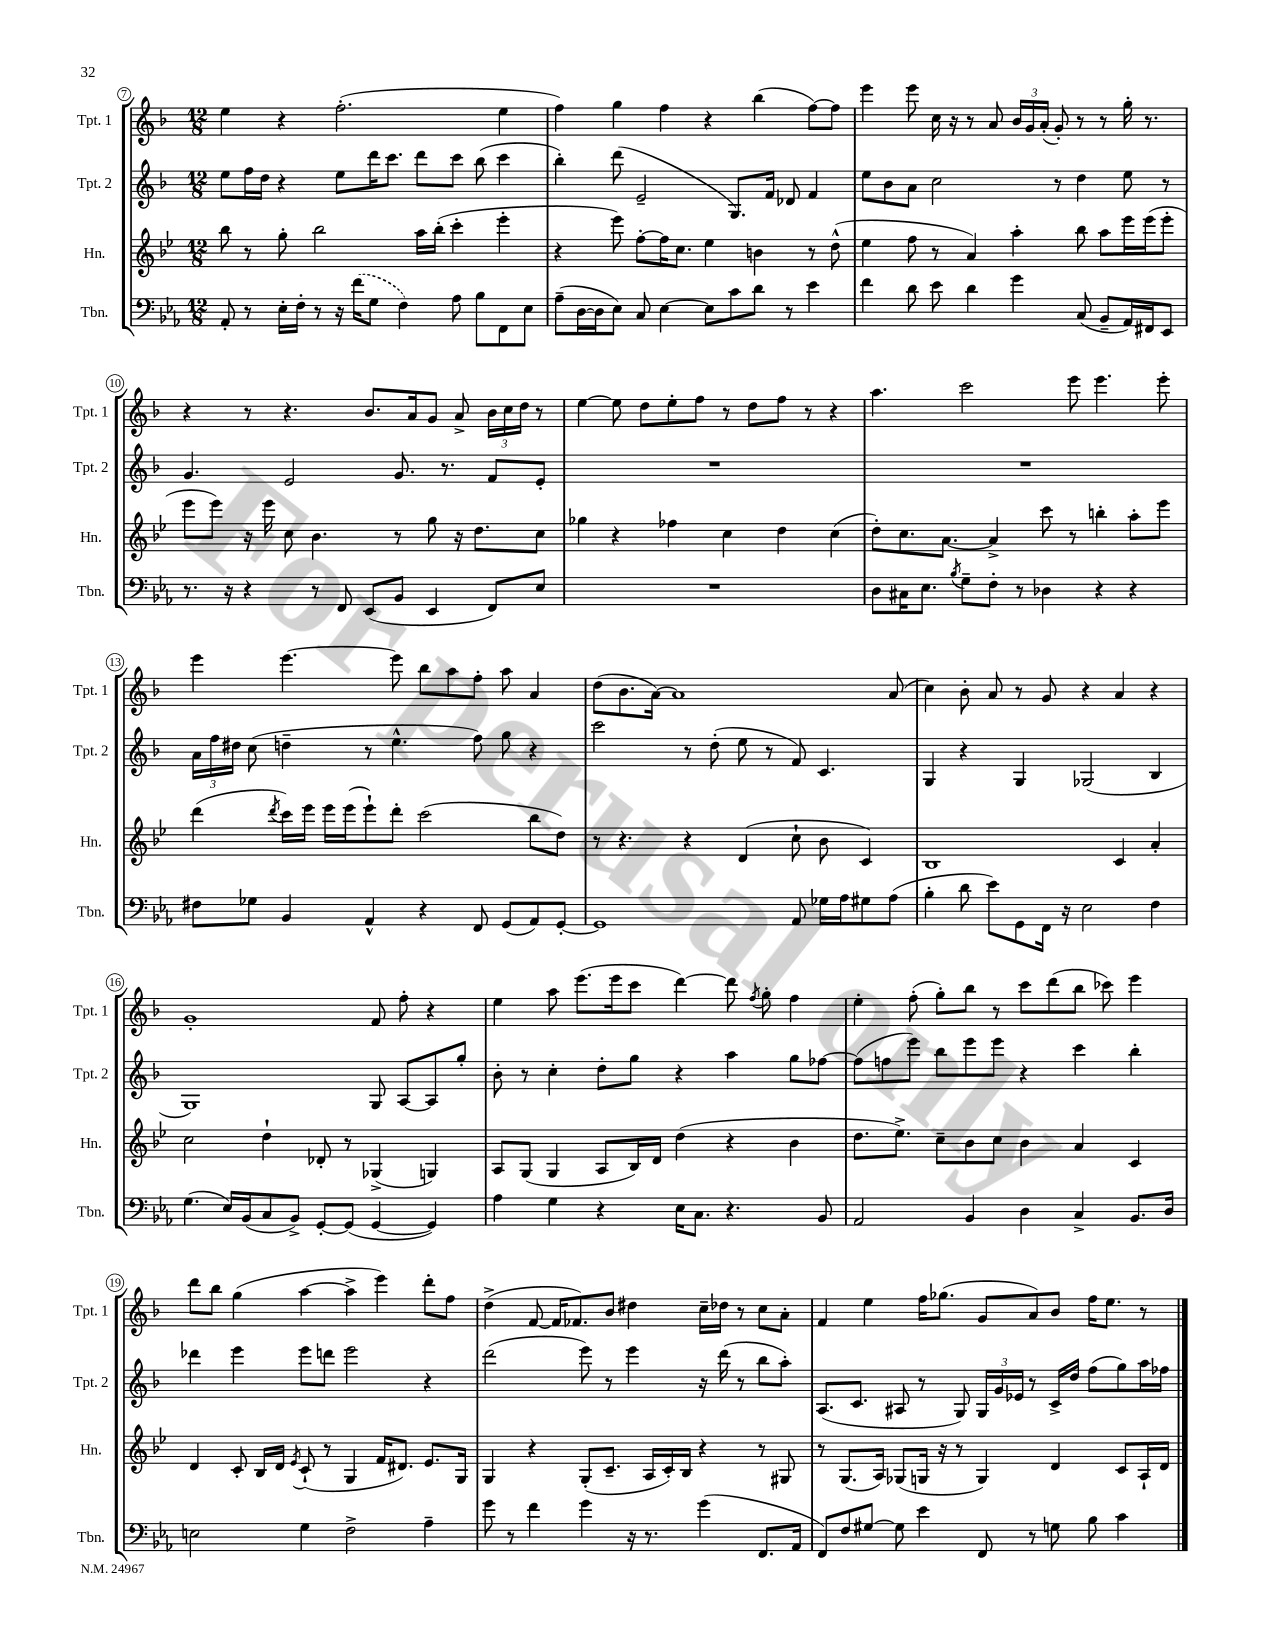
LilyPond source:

<<
\new StaffGroup <<
\new Staff = "s0" \with { instrumentName = "Tpt. 1" shortInstrumentName = "Tpt. 1" } {
    \clef treble \key f \major \numericTimeSignature \time 12/8
    \autoBeamOff e''4 r4 f''2.-.( e''4 |
    f''4) g''4 f''4 r4 bes''4( f''8[~) f''8] |
    e'''4 e'''8 c''16 r16 r8 a'8 \tuplet 3/2 { bes'16[ g'16 a'16]-.( } g'8-.) r8 r8 g''16-. r8. |
    r4 r8 r4. bes'8.[ a'16 g'8] a'8-> \tuplet 3/2 { bes'16[ c''16 d''16] } r8 |
    e''4~ e''8 d''8[ e''8-. f''8] r8 d''8[ f''8] r8 r4 |
    a''4. c'''2 e'''8 e'''4. e'''8-. |
    e'''4 e'''4.~ e'''8 bes''8[ a''8 f''8]-. a''8 a'4 |
    d''8[( bes'8. a'16]~) a'1 a'8( |
    c''4) bes'8-. a'8 r8 g'8 r4 a'4 r4 |
    g'1-. f'8 f''8-. r4 |
    e''4 a''8 e'''8.[( e'''16 c'''8] d'''4~) d'''8 \acciaccatura { f''8 } g''8-. f''4 |
    e''4-. f''8-.( g''8[-.) bes''8] r8 c'''8[ d'''8( bes''8] ces'''8) e'''4 |
    d'''8[ bes''8] g''4( a''4~ a''4-> e'''4) d'''8[-. f''8] |
    d''4->( f'8~ f'16[ fes'8.) bes'8] dis''4 c''16[-- des''16] r8 c''8[ a'8]-. |
    f'4 e''4 f''16[ ges''8.]( g'8[ a'8) bes'8] f''16[ e''8.] r8 \bar "|." |
}
\new Staff = "s1" \with { instrumentName = "Tpt. 2" shortInstrumentName = "Tpt. 2" } {
    \clef treble \key f \major \numericTimeSignature \time 12/8
    \autoBeamOff e''8[ f''16 d''16] r4 e''8[ d'''16 c'''8.] d'''8[ c'''8] bes''8( c'''4 |
    bes''4-.) d'''8( e'2-- g8.[) f'16] des'8 f'4 |
    e''8[ bes'8 a'8] c''2 r8 d''4 e''8 r8 |
    g'4. e'2 g'8. r8. f'8[ e'8]-. |
    R1. |
    R1. |
    \tuplet 3/2 { a'16[ f''16 dis''16] } c''8( d''4-- r8 e''4.-^ f''8) g''8 r4 |
    c'''2 r8 d''8-.( e''8 r8 f'8) c'4. |
    g4 r4 g4 ges2( bes4 |
    g1) g8 a8[~ a8 g''8]-. |
    bes'8-. r8 c''4-. d''8[-. g''8] r4 a''4 g''8[ fes''8]~ |
    fes''8[( f''8 e'''8]) bes''8[ e'''8 e'''8] r4 c'''4 bes''4-. |
    des'''4 e'''4 e'''8[ d'''8] e'''2 r4 |
    d'''2( e'''8) r8 e'''4 r16 d'''16( r8 bes''8[ a''8]-.) |
    a8.[( c'8.] ais8 r8 g8) \tuplet 3/2 { g16[ g'16 ees'16] } r8 c'16[-> d''16] f''8[( g''8) a''16 fes''16] \bar "|." |
}
\new Staff = "s2" \with { instrumentName = "Hn." shortInstrumentName = "Hn." } {
    \clef treble \key bes \major \numericTimeSignature \time 12/8
    \autoBeamOff bes''8 r8 g''8-. bes''2 a''16[ bes''16]-.( c'''4-. ees'''4-. |
    r4 ees'''8) f''8[~-. f''16 c''8.] ees''4 b'4 r8 d''8-^( |
    ees''4 f''8 r8 a'4) a''4-. bes''8 a''8[ ees'''16 ees'''16( ees'''8]-. |
    ees'''8[ ees'''8]) r16 ees'''16 c''8 bes'4. r8 g''8 r16 d''8.[ c''8] |
    ges''4 r4 fes''4 c''4 d''4 c''4( |
    d''8[-.) c''8. a'8.]~ a'4-> c'''8 r8 b''4-. a''8[-. ees'''8] |
    d'''4( \acciaccatura { d'''8 } c'''16[) ees'''16] ees'''16[ ees'''16( ees'''8-!) d'''8]-. c'''2( bes''8[ d''8]) |
    r8 r4. r4 d'4( c''8-! bes'8 c'4) |
    bes1 c'4 a'4-. |
    c''2 d''4-! des'8-. r8 ges4->( g4) |
    a8[ g8]( g4 a8[ bes16) d'16] d''4( r4 bes'4 |
    d''8.[ ees''8.]->) c''8[-- bes'8 c''8] bes'4 a'4 c'4 |
    d'4 c'8-. bes16[ d'16] \acciaccatura { ees'8 } c'8-!( r8 g4 f'16[ dis'8.]) ees'8.[ g16] |
    g4 r4 g8[-.( c'8.]-- a16[ c'16-.) bes16] r4 r8 gis8 |
    r8 g8.[( a16]) ges8[( g16] r16 r8 g4) d'4 c'8[ a16-! d'16] \bar "|." |
}
\new Staff = "s3" \with { instrumentName = "Tbn." shortInstrumentName = "Tbn." } {
    \clef bass \key ees \major \numericTimeSignature \time 12/8
    \autoBeamOff aes,8-. r8 ees16[-. f16]-. r8 r16 \once \slurDashed f'16[( g8] f4) aes8 bes8[ f,8 ees8] |
    aes8[--( d16~ d16 ees8]) c8 ees4~ ees8[ c'8 d'8] r8 ees'4 |
    f'4 d'8 ees'8 d'4 g'4 c8( bes,8[-- aes,16) fis,16 ees,8] |
    r8. r16 r4 r8 f,8 ees,8[( bes,8] ees,4 f,8[) ees8] |
    R1. |
    d8[ cis16 ees8.] \acciaccatura { bes8 } g8[-- f8]-. r8 des4 r4 r4 |
    fis8[ ges8] bes,4 aes,4-^ r4 f,8 g,8[( aes,8) g,8]~-. |
    g,1 aes,8 ges16[ aes16 gis8 aes8]( |
    bes4-. d'8 ees'8[) g,8 f,16] r16 ees2 f4 |
    g4.( ees16[) bes,16( c8 bes,8]->) g,8[~-. g,8]( g,4~ g,4) |
    aes4 g4 r4 ees16[ c8.] r4. bes,8 |
    aes,2 bes,4 d4 c4-> bes,8.[ d16] |
    e2 g4 f2-> aes4-- |
    g'8 r8 f'4 g'4 r16 r8. g'4( f,8.[ aes,16] |
    f,8[) f8 gis8]~ gis8 ees'4 f,8 r8 g8 bes8 c'4 \bar "|." |
}
>>
>>
\layout { \context { \Score currentBarNumber = #7 \override BarNumber.stencil = #(make-stencil-circler 0.1 0.3 ly:text-interface::print) } }
